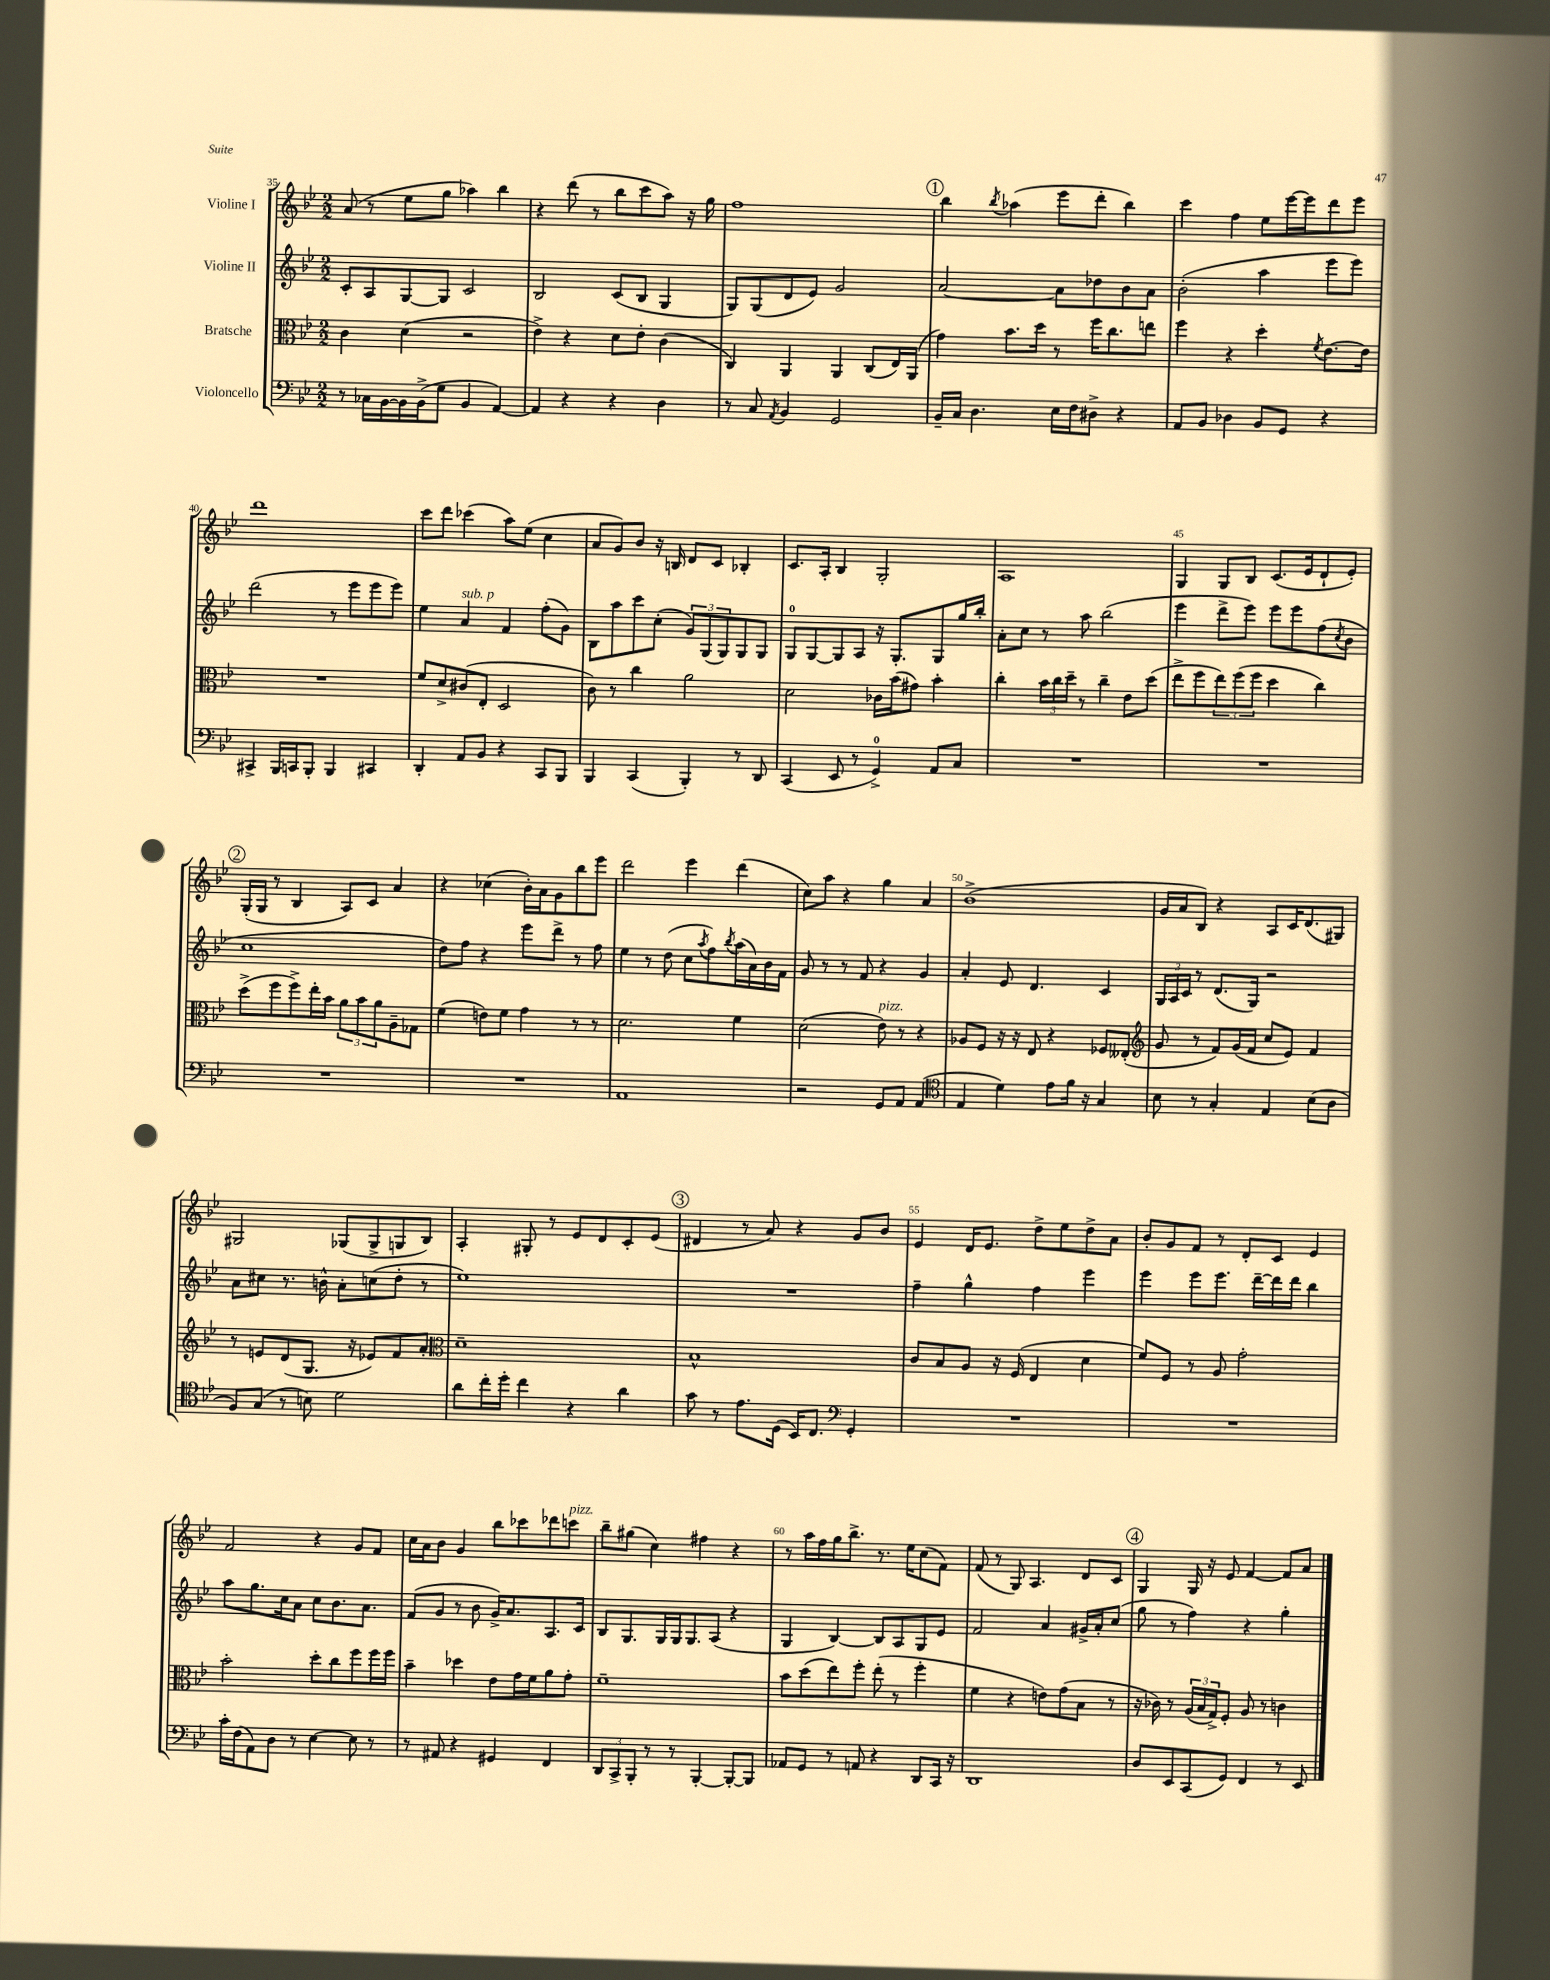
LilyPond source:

<<
\new StaffGroup <<
\new Staff = "s0" \with { instrumentName = "Violine I" } {
    \clef treble \key bes \major \numericTimeSignature \time 2/2
    a'8( r8 ees''8 g''8 aes''4) bes''4 |
    r4 d'''8( r8 bes''8 c'''8 a''8) r16 g''16 |
    f''1 |
    \mark \markup { \circle "1" } bes''4 \acciaccatura { bes''8 } aes''4( ees'''8 d'''8-. bes''4) |
    c'''4 f''4 ees''8 ees'''16~ ees'''16 d'''8 ees'''8 |
    d'''1 |
    c'''8 d'''8 ces'''4( a''8) ees''8( c''4 |
    a'8 g'8) bes'8 r16 b16 d'8 c'8 bes4-. |
    c'8. a16-. bes4 g2-. |
    a1 |
    g4 g8 bes8 c'8.( ees'16 d'8-! ees'8-.) |
    \mark \markup { \circle "2" } g16-.( g16 r8 bes4 a8) c'8 a'4 |
    r4 ces''4( bes'16-.) a'16 g'8 bes''8 ees'''8 |
    d'''2 ees'''4 d'''4( |
    c''8) a''8 r4 g''4 a'4 |
    bes'1->( |
    g'16 a'16 bes8) r4 a8 c'16 d'8.( gis8) |
    gis2 ges8( ges8-> g8 bes8) |
    a4-. gis8-. r8 ees'8 d'8 c'8-. ees'8( |
    \mark \markup { \circle "3" } dis'4 r8 a'8) r4 g'8 bes'8 |
    ees'4 d'16 ees'8. d''8-> ees''8 d''8-> a'8 |
    bes'8-. g'8 f'8 r8 d'8-. c'8 ees'4 |
    f'2 r4 g'8 f'8 |
    c''16 a'16 bes'8 g'4 bes''8 ces'''8 des'''8 c'''8^\markup { \italic "pizz." } |
    bes''8-- gis''8( c''4) fis''4 r4 |
    r8 a''16 f''16 g''16 bes''8.-> r8. ees''16 c''8( f'8) |
    f'8( r8 g8) a4. d'8 c'8 |
    \mark \markup { \circle "4" } g4 g16 r16 ees'8 f'4~ f'8 a'8 \bar "|." |
}
\new Staff = "s1" \with { instrumentName = "Violine II" } {
    \clef treble \key bes \major \numericTimeSignature \time 2/2
    c'8-. a8 g8~ g8 c'2 |
    bes2 c'8( bes8 g4 |
    g8) g8( d'8 ees'8) g'2 |
    \mark \markup { \circle "1" } a'2~ a'8 des''8 bes'8 a'8 |
    bes'2-.( a''4 ees'''8 ees'''8) |
    d'''2( r8 ees'''8 ees'''8 ees'''8) |
    ees''4 a'4^\markup { \italic "sub. p" } f'4 f''8-.( g'8) |
    bes8 a''8 c'''8 c''8-.( \tuplet 3/2 { g'8) g8( g8) } g8 g8 |
    g8-0 g8~ g8 a8 r16 g8.-. g8 g''16 bes''16-. |
    a'8-. c''8 r8 a''8 bes''2( |
    ees'''4 d'''8-> ees'''8) ees'''8 ees'''8 f''8( \acciaccatura { c''8 } bes'8 |
    \mark \markup { \circle "2" } c''1 |
    d''8) f''8 r4 ees'''8 d'''8-> r8 f''8 |
    ees''4 r8 d''8( c''8 \acciaccatura { a''8 } f''8) \acciaccatura { bes''8 } a''16( a'16) bes'16 f'16 |
    g'8 r8 r8 f'8 r4 g'4 |
    a'4-. ees'8 d'4. c'4 |
    \tuplet 3/2 { g16 a16 c'16 } r8 d'8.( g16) r2 |
    a'8 cis''8 r8. b'16-^ a'8-. c''8( d''8-. r8 |
    ees''1) |
    \mark \markup { \circle "3" } R1 |
    f''4-- g''4-^ f''4 ees'''4 |
    ees'''4 ees'''8 ees'''8. d'''16~-- d'''16 d'''16 bes''4 |
    a''8 g''8. c''16 a'8 c''8 bes'8. a'8. |
    f'8( g'8 r8 bes'8 g'16->) a'8. a8. c'16 |
    bes8 g8. g16 g16 g8. a8( r4 |
    g4 bes4~) bes8 a8 g8 ees'8 |
    f'2 a'4 gis'16-> a'16-. c''8( |
    \mark \markup { \circle "4" } g''8 r8 f''4) r4 g''4-. \bar "|." |
}
\new Staff = "s2" \with { instrumentName = "Bratsche" } {
    \clef alto \key bes \major \numericTimeSignature \time 2/2
    c'4 d'4( r2 |
    ees'4->) r4 d'8 ees'8-. c'4( |
    c4) a,4 a,4 c8( ees16) a,16( |
    \mark \markup { \circle "1" } g'4) bes'8. d''16 r8 f''16 c''8. e''8 |
    f''4 r4 d''4-. \acciaccatura { f'8 } ees'8.~ ees'16 |
    R1 |
    f'8 d'8-> cis'8( ees8-. d2 |
    c'8) r8 c''4 a'2 |
    d'2 ces'16 bes'16( gis'8) bes'4-. |
    c''4-. \tuplet 3/2 { bes'16 c''16 d''16-- } r8 c''4-- ees'8 d''8( |
    ees''8-> f''8 \tuplet 3/2 { ees''8) f''8( f''8 } d''4 c''4) |
    \mark \markup { \circle "2" } d''8->( f''8 f''8->) ees''16-. bes'16 \tuplet 3/2 { a'8 bes'8 a'8 } a8-- ges8 |
    f'4( e'8) f'8 g'4 r8 r8 |
    d'2. f'4 |
    d'2( ees'8^\markup { \italic "pizz." }) r8 r4 |
    aes8 f8 r16 r16 ees8 r4 fes8 eeses8-.( |
    \clef treble g'8 r8 f'8) g'16( f'16 c''8 ees'8) f'4 |
    r8 e'8 d'8( g8. r16 ees'8) f'8 a'8-. |
    \clef alto d'1-- |
    \mark \markup { \circle "3" } bes1-^ |
    c'8 bes8 a8 r16 f16( ees4 d'4 |
    f'8) f8 r8 a8 g'2-. |
    bes'2-. d''8-. c''8 f''8 f''16 f''16 |
    bes'4-- des''4 ees'8 g'16 f'16 a'8 g'8-. |
    f'1-- |
    bes'8 d''8( ees''8) f''8-. ees''8-.( r8 f''4-. |
    f'4 r4 e'8) g'8( bes8 r8 |
    \mark \markup { \circle "4" } r16 ces'16) r8 \tuplet 3/2 { a16( bes16 g16->) } f8-. a8 r8 c'4 \bar "|." |
}
\new Staff = "s3" \with { instrumentName = "Violoncello" } {
    \clef bass \key bes \major \numericTimeSignature \time 2/2
    r8 ces16 bes,16~ bes,16 bes,16->( g8 bes,4 a,4~) |
    a,4 r4 r4 d4 |
    r8 c8 \acciaccatura { a,8 } bes,4 g,2 |
    \mark \markup { \circle "1" } bes,16-- c16 d4. ees16 f16 dis8-> r4 |
    a,8 bes,8 des4 bes,8 g,8 r4 |
    cis,4-> bes,,16 c,16 bes,,8-. bes,,4 cis,4 |
    d,4-. a,8 bes,8 r4 c,8 bes,,8 |
    bes,,4 c,4( bes,,4-.) r8 d,8 |
    c,4( ees,8 r8 g,4-0->) a,8 c8 |
    R1 |
    R1 |
    \mark \markup { \circle "2" } R1 |
    R1 |
    a,1 |
    r2 g,8 a,8 a,4( |
    \clef tenor ees4 d'4) ees'8 f'16 r16 g4 |
    bes8 r8 g4-. ees4 bes8( a8 |
    f8) g8( r8 b8) d'2 |
    a'8 c''16-. d''16-. c''4 r4 a'4 |
    \mark \markup { \circle "3" } g'8 r8 ees'8. d16( bes,16) c8. \clef bass g,4-. |
    R1 |
    R1 |
    c'16-. f16( a,8) d8 r8 ees4~ ees8 r8 |
    r8 ais,8 r4 gis,4 f,4 |
    \tuplet 3/2 { d,8 c,8-> bes,,8-. } r8 r8 bes,,4~-. bes,,8~-. bes,,8 |
    aes,8 g,8 r8 a,8 r4 d,8 c,16 r16 |
    d,1 |
    \mark \markup { \circle "4" } d8 ees,8 c,8( g,8) f,4 r8 ees,8 \bar "|." |
}
>>
>>
\layout { \context { \Score currentBarNumber = #35 \override BarNumber.break-visibility = ##(#f #t #t) barNumberVisibility = #(every-nth-bar-number-visible 5) } }
